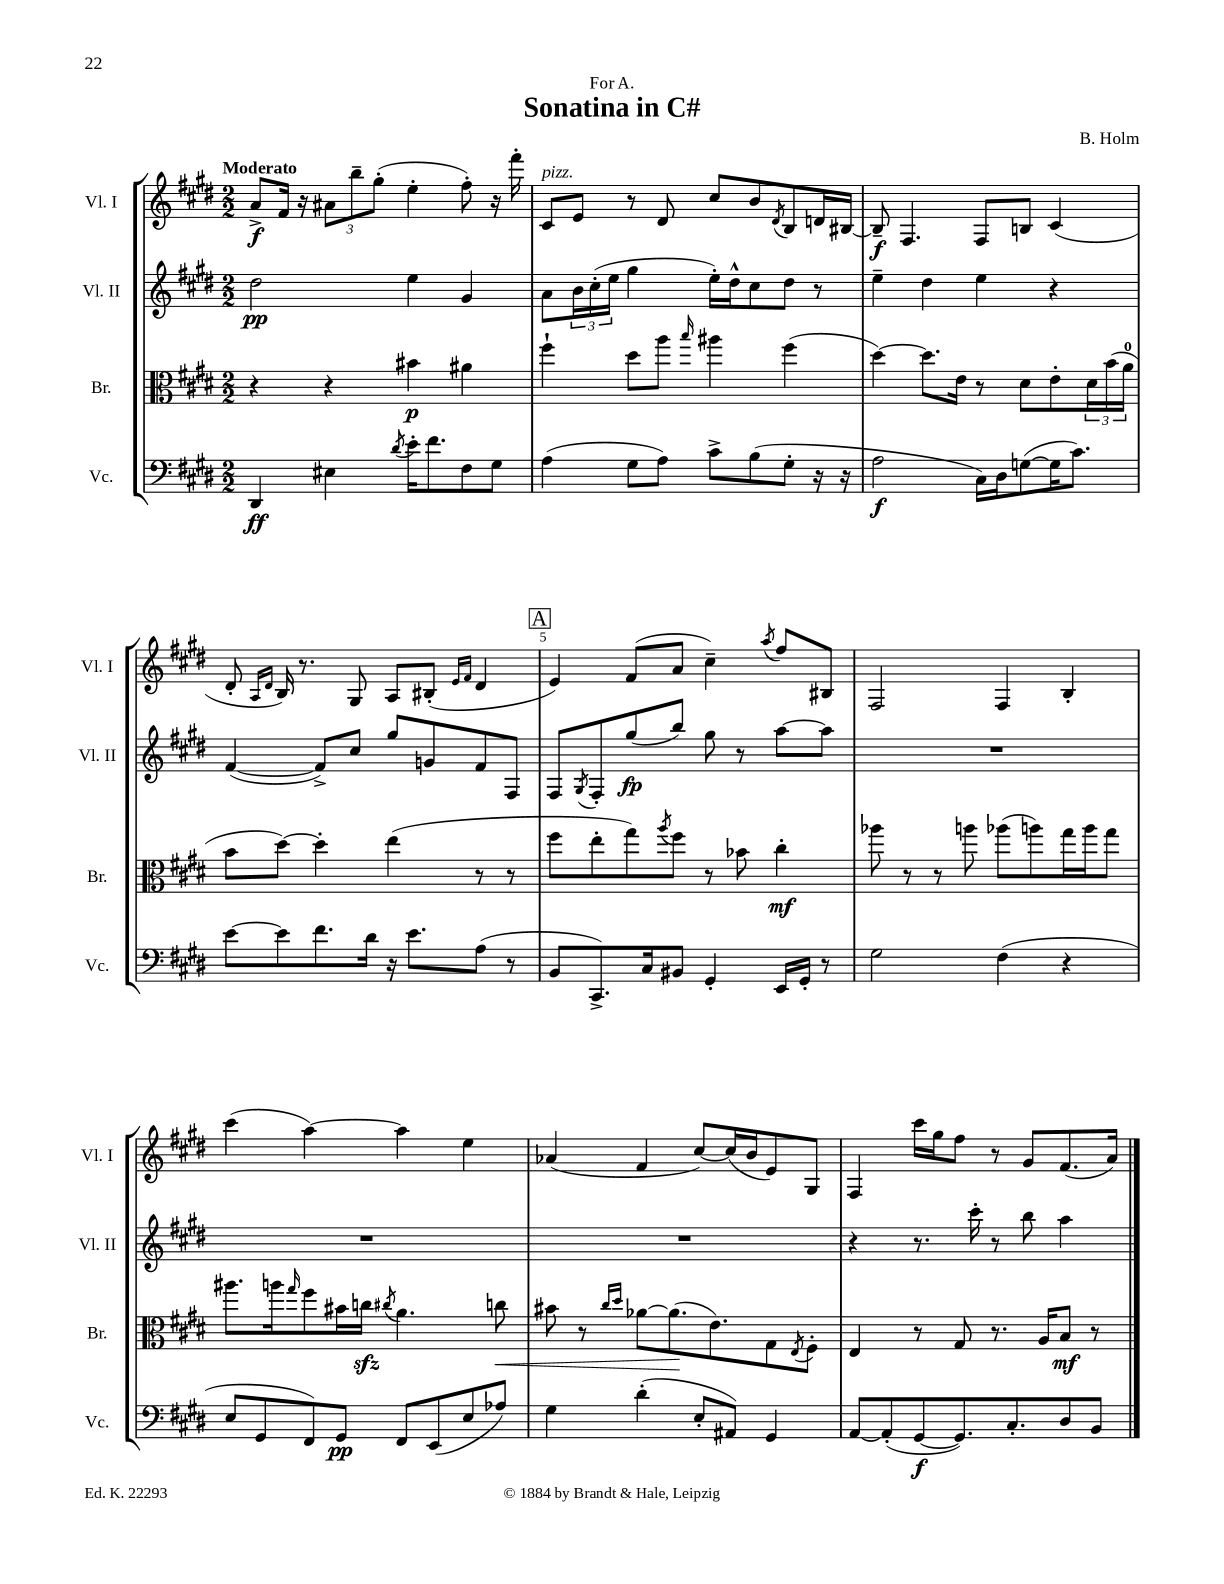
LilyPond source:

\header { title = "Sonatina in C#" composer = "B. Holm" dedication = "For A." }
<<
\new StaffGroup <<
\new Staff = "s0" \with { instrumentName = "Vl. I" shortInstrumentName = "Vl. I" } {
    \clef treble \key e \major \numericTimeSignature \time 2/2 \tempo "Moderato"
    a'8->\f fis'16 r16 \tuplet 3/2 { ais'8 b''8-- gis''8-.( } e''4-. fis''8-.) r16 fis'''16-. |
    cis'8^\markup { \italic "pizz." } e'8 r8 dis'8 cis''8 b'8 \acciaccatura { dis'8 } b8 d'16 bis16~ |
    bis8--\f fis4. fis8 b8 cis'4( |
    dis'8-. \grace { a16 dis'16 } b16) r8. gis8 a8 bis8-.( \grace { e'16 fis'16 } dis'4 |
    \mark \markup { \box "A" } e'4) fis'8( a'8 cis''4--) \acciaccatura { a''8 } fis''8 bis8 |
    fis2 fis4 b4-. |
    cis'''4( a''4~) a''4 e''4 |
    aes'4( fis'4 cis''8~) cis''16( b'16 e'8) gis8 |
    fis4 cis'''16 gis''16 fis''8 r8 gis'8 fis'8.( a'16) \bar "|." |
}
\new Staff = "s1" \with { instrumentName = "Vl. II" shortInstrumentName = "Vl. II" } {
    \clef treble \key e \major \numericTimeSignature \time 2/2
    dis''2\pp e''4 gis'4 |
    a'8 \tuplet 3/2 { b'16 cis''16-.( e''16 } gis''4 e''16-.) dis''16-^ cis''8 dis''8 r8 |
    e''4-- dis''4 e''4 r4 |
    fis'4~( fis'8->) cis''8 gis''8 g'8 fis'8 fis8 |
    \mark \markup { \box "A" } fis8 \acciaccatura { gis8 } fis8-. gis''8\fp( b''8) gis''8 r8 a''8~ a''8 |
    R1 |
    R1 |
    R1 |
    r4 r8. cis'''16-. r8 b''8 a''4 \bar "|." |
}
\new Staff = "s2" \with { instrumentName = "Br." shortInstrumentName = "Br." } {
    \clef alto \key e \major \numericTimeSignature \time 2/2
    r4 r4 bis'4\p ais'4 |
    fis''4-! dis''8 a''8 \grace { b''16 } ais''4 fis''4( |
    dis''4~) dis''8. e'16 r8 dis'8 e'8-. \tuplet 3/2 { dis'16 b'16( a'16-0 } |
    b'8 dis''8~) dis''4-. e''4( r8 r8 |
    \mark \markup { \box "A" } fis''8 e''8-. gis''8) \acciaccatura { a''8 } fis''8 r8 bes'8 cis''4-.\mf |
    aes''8 r8 r8 a''8 aes''8( a''8) gis''16 a''16 gis''8 |
    ais''8. a''16 \grace { gis''16 } fis''8 bis'16 c''16\sfz \acciaccatura { cis''8 } a'4. c''8\< |
    bis'8 r8 \grace { cis''16 dis''16 } aes'8~ aes'8.\!( e'8.) gis8 \acciaccatura { e8 } fis8-. |
    e4 r8 gis8 r8. a16 b8\mf r8 \bar "|." |
}
\new Staff = "s3" \with { instrumentName = "Vc." shortInstrumentName = "Vc." } {
    \clef bass \key e \major \numericTimeSignature \time 2/2
    dis,4\ff eis4 \acciaccatura { dis'8 } e'16-. fis'8. fis8 gis8 |
    a4( gis8 a8) cis'8-> b8( gis8-. r16 r16 |
    a2\f cis16) dis16 g8~( g16 cis'8.) |
    e'8~ e'8 fis'8. dis'16 r16 e'8. a8( r8 |
    \mark \markup { \box "A" } b,8 cis,8.->) cis16 bis,8 gis,4-. e,16 gis,16-. r8 |
    gis2 fis4( r4 |
    e8 gis,8 fis,8) gis,8\pp fis,8 e,8( e8 aes8) |
    gis4 dis'4-.( e8-. ais,8) gis,4 |
    a,8~ a,8-.( gis,8~\f gis,8.) cis8.-. dis8 b,8 \bar "|." |
}
>>
>>
\layout { \context { \Score \override BarNumber.break-visibility = ##(#f #t #t) barNumberVisibility = #(every-nth-bar-number-visible 5) } }
